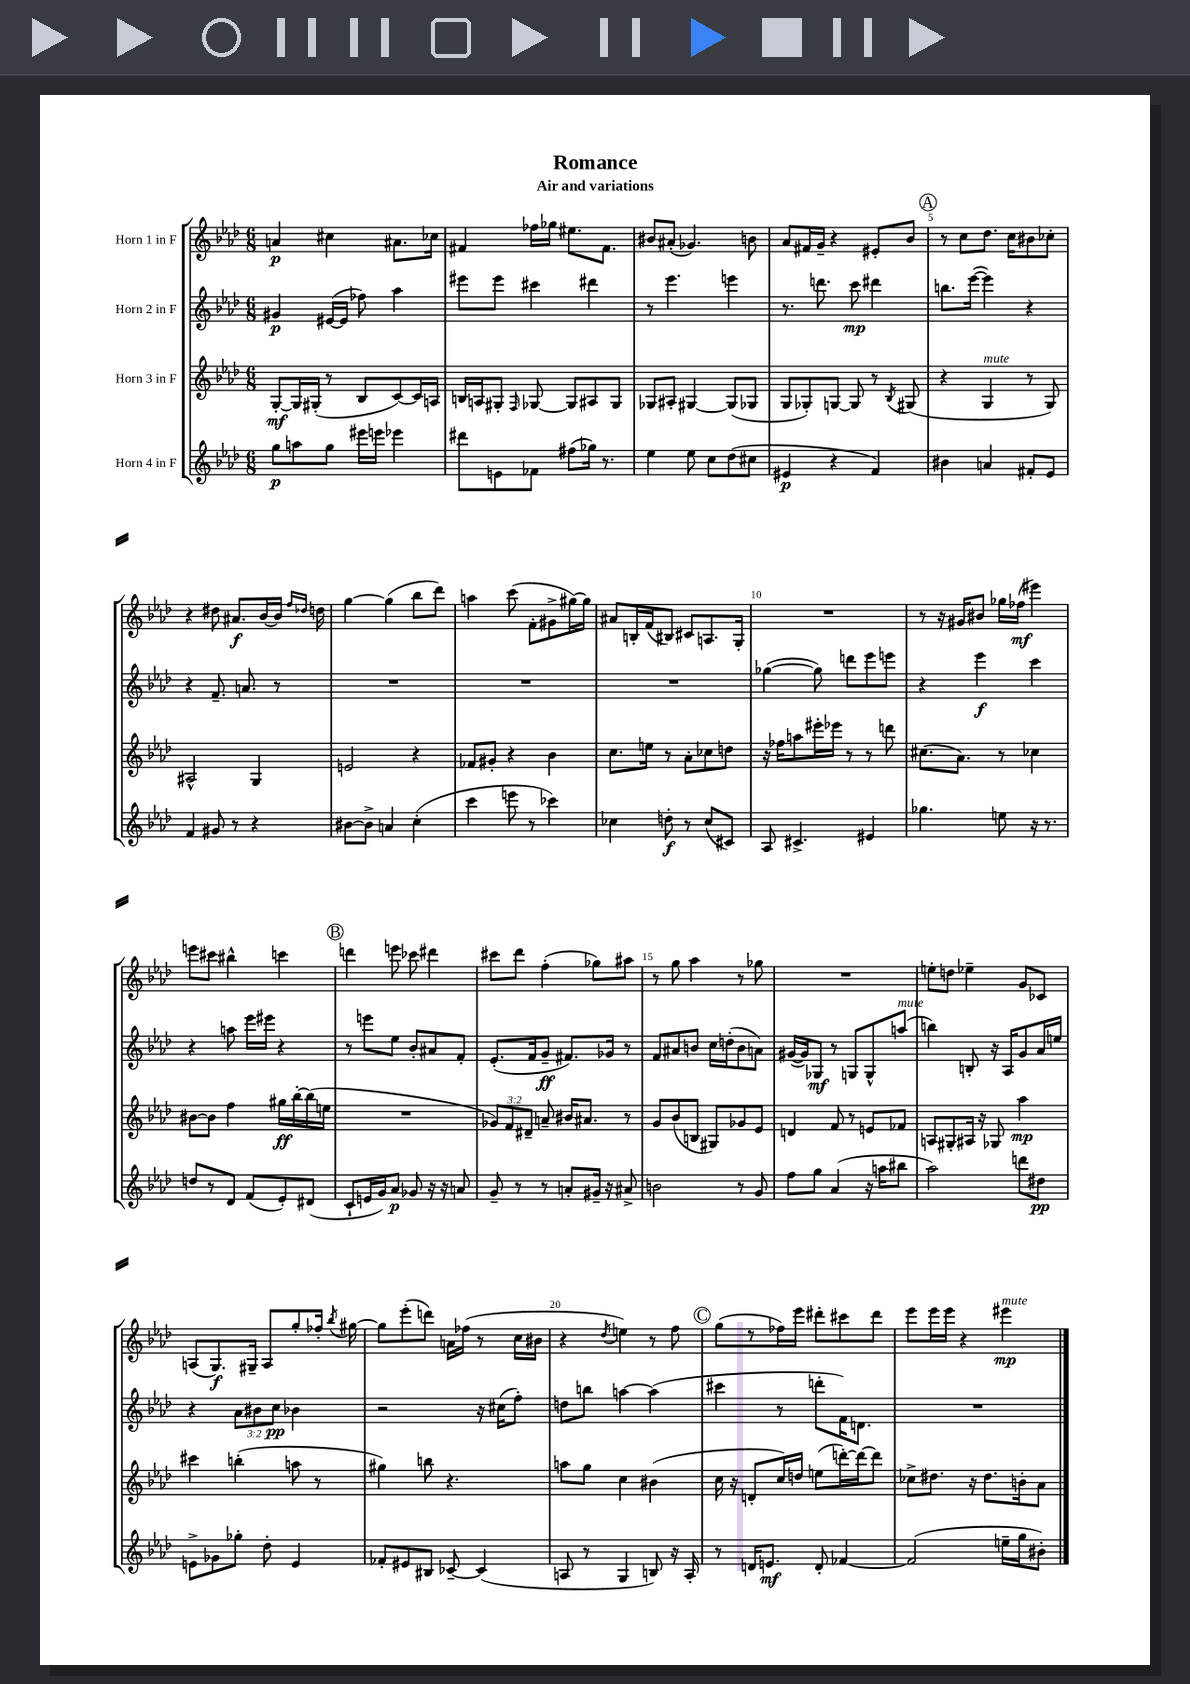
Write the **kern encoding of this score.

**kern	**dynam	**kern	**dynam	**kern	**dynam	**kern	**dynam
*part4	*part4	*part3	*part3	*part2	*part2	*part1	*part1
*staff4	*staff4	*staff3	*staff3	*staff2	*staff2	*staff1	*staff1
*I"Horn 4 in F	*	*I"Horn 3 in F	*	*I"Horn 2 in F	*	*I"Horn 1 in F	*
*clefG2	*	*clefG2	*	*clefG2	*	*clefG2	*
*k[b-e-a-d-]	*	*k[b-e-a-d-]	*	*k[b-e-a-d-]	*	*k[b-e-a-d-]	*
*M6/8	*	*M6/8	*	*M6/8	*	*M6/8	*
=1	=1	=1	=1	=1	=1	=1	=1
8gg\L	p	[8G'/L	mf	4g#X/	p	4an/	p
8aan\	.	16G/L]	.	.	.	.	.
.	.	(16G#X'/JJ	.	.	.	.	.
8gg\J	.	8r	.	([16e#X/LL	.	4cc#X\	.
.	.	.	.	16e#/JJ]	.	.	.
16eee#X\LL	.	8B-/L	.	8ff-X\)	.	.	.
16eeen\JJ	.	.	.	.	.	.	.
4eee-X\	.	[8c/)	.	4aa-\	.	8.a#X\L	.
.	.	16c/L]	.	.	.	.	.
.	.	16An/JJ	.	.	.	16cc-X\Jk	.
=2	=2	=2	=2	=2	=2	=2	=2
8ddd#X\L	.	16Bn/LL	.	8eee#X\L	.	4f#X/	.
.	.	16An/J	.	.	.	.	.
8en\	.	8G#X'/J	.	8eee#\J	.	.	.
.	.	16qqF/	.	.	.	.	.
8f-X\J	.	[8G-X/	.	4ccc#X\	.	16ff-X\LL	.
.	.	.	.	.	.	16gg-X\JJ	.
(8ff#X\L	.	8G-/L]	.	.	.	8.ee#X\L	.
16gg-X\Jk)	.	8A#X/	.	4ddd#X\	.	.	.
8.r	.	.	.	.	.	8.f#\J	.
.	.	8G-/J	.	.	.	.	.
=3	=3	=3	=3	=3	=3	=3	=3
4ee-\	.	8G-X/L	.	8r	.	8b#X/L	.
.	.	8A#X'/J	.	4.eee-\	.	(8a#X'/J	.
8ee-\	.	[4G#X/	.	.	.	4.g-X/)	.
8cc\L	.	.	.	.	.	.	.
(8dd-\	.	(8G#/L]	.	4eeen\	.	.	.
8cc#X\J	.	8G-X/J	.	.	.	8bn\	.
=4	=4	=4	=4	=4	=4	=4	=4
4e#X/	p	8G/L	.	8.r	.	8a-/L	.
.	.	8G-X'/)	.	.	.	16f#X/L	.
.	.	.	.	8.dddn\	.	16g~/JJ	.
4r	.	[8Gn/J	.	.	.	4r	.
.	.	8G/]	.	8ccc\	mp	.	.
4f/)	.	8r	.	4ddd#X\	.	8e#X'/L	.
.	.	8qB-/	.	.	.	.	.
.	.	(8G#X/	.	.	.	8b-/J	.
!!LO:REH:place=s1:t=A
=5	=5	=5	=5	=5	=5	=5	=5
4b#X\	.	4r	.	8.bbn\L	.	8r	.
.	.	.	.	.	.	8cc\L	.
.	.	.	.	([16eee-\Jk	.	.	.
!	!	!LO:TX:a:i:t=mute	!	!	!	!	!
4an/	.	4G/	.	4eee-\])	.	8.dd-\J	.
.	.	.	.	.	.	16cc\KL	.
8f#X'/L	.	8r	.	4r	.	8b#X\	.
8e-/J	.	8G/)	.	.	.	8cc-X'\J	.
!!LO:LB:g=z
=6	=6	=6	=6	=6	=6	=6	=6
4f/	.	2A#X^^/	.	4r	.	4r	.
8g#X/	.	.	.	8.f~/	.	8dd#X\	.
8r	.	.	.	.	.	8.a#X/L	f
.	.	.	.	8.an/	.	.	.
4r	.	4G/	.	.	.	.	.
.	.	.	.	.	.	[16b-/L	.
.	.	.	.	8r	.	16b-/JJ]	.
.	.	.	.	.	.	16qqff/LL	.
.	.	.	.	.	.	16qqdd-X/JJ	.
.	.	.	.	.	.	16ddn\	.
=7	=7	=7	=7	=7	=7	=7	=7
[8b#X\L	.	2en/	.	2.r	.	[4gg\	.
8b#^\J]	.	.	.	.	.	.	.
4an/	.	.	.	.	.	(4gg\]	.
(4cc'\	.	4r	.	.	.	8bb-\L	.
.	.	.	.	.	.	8ddd-\J)	.
=8	=8	=8	=8	=8	=8	=8	=8
4ccc\	.	8f-X/L	.	2.r	.	4aan\	.
.	.	8g#X'/J	.	.	.	.	.
8eeen\	.	4r	.	.	.	(8ccc\	.
8r	.	.	.	.	.	8f'\L	.
4ccc-X\)	.	4b-\	.	.	.	8g#X^\	.
.	.	.	.	.	.	[16gg#X\L)	.
.	.	.	.	.	.	16gg#\JJ]	.
=9	=9	=9	=9	=9	=9	=9	=9
4cc-X\	.	8.cc\L	.	2.r	.	8a#X/L	.
.	.	.	.	.	.	16Bn'/L	.
.	.	16een\Jk	.	.	.	(16f/J	.
8ddn'\	f	8r	.	.	.	8B#X/J)	.
8r	.	8a-'\L	.	.	.	8c#X/L	.
(8cc-/L	.	8cc-X\	.	.	.	8.An/	.
8c#X/J)	.	8ddn\J	.	.	.	.	.
.	.	.	.	.	.	16G'/Jk	.
=10	=10	=10	=10	=10	=10	=10	=10
8A-/	.	16r	.	([4gg-X\	.	2.r	.
.	.	16ff-X\KL	.	.	.	.	.
4.c#X^/	.	8aan\	.	.	.	.	.
.	.	16eee#X'\L	.	8gg-\])	.	.	.
.	.	16eee-X\JJ	.	.	.	.	.
.	.	8r	.	8dddn\L	.	.	.
4e#X/	.	8r	.	8eee-\	.	.	.
.	.	8dddn\	.	8eeen\J	.	.	.
=11	=11	=11	=11	=11	=11	=11	=11
4.gg-X\	.	(8.cc#X\L	.	4r	.	8r	.
.	.	.	.	.	.	16r	.
.	.	8.a-\J)	.	.	.	16g#X/KL	.
.	.	.	.	4eee-\	f	8b#X/J	.
8een\	.	8r	.	.	.	16gg-X\LL	.
.	.	.	.	.	.	(16ff-X\JJ	mf
16r	.	4cc-X\	.	4ccc\	.	4eee#X\)	.
8.r	.	.	.	.	.	.	.
!!LO:LB:g=z
=12	=12	=12	=12	=12	=12	=12	=12
8ddn/L	.	[8b#X\L	.	4r	.	8eeen\L	.
8r	.	8b#\J]	.	.	.	8ccc#X\J	.
8d-/J	.	4ff\	.	8aan\	.	4bb#X^^\	.
(8f/L	.	.	.	16eee-\LL	.	.	.
.	.	.	.	16eee#X\JJ	.	.	.
8e-'/)	.	16gg#X\LL	ff	4r	.	4cccn\	.
.	.	[16bb-'\	.	.	.	.	.
(8d#X/J	.	(16bb-\]	.	.	.	.	.
.	.	16een\JJ	.	.	.	.	.
!!LO:REH:place=s1:t=B
=13	=13	=13	=13	=13	=13	=13	=13
8c`/L	.	2.r	.	8r	.	4dddn\	.
16en/L	.	.	.	8eeen\L	.	.	.
16g/J)	.	.	.	.	.	.	.
8a-/J	p	.	.	8ee-\J	.	8eeen\	.
8g-X/	.	.	.	8b-'/L	.	8ccc-X\	.
16r	.	.	.	8a#X/	.	4ddd#X\	.
16r	.	.	.	.	.	.	.
8an/	.	.	.	8f'/J	.	.	.
=14	=14	=14	=14	=14	=14	=14	=14
8g~/	.	12g-X/L)	.	(8.e-'/L	.	8ccc#X\L	.
.	.	12f/	.	.	.	.	.
8r	.	.	.	.	.	8ddd-\J	.
.	.	12d#X~/J	.	.	.	.	.
.	.	.	.	16f/k	.	.	.
8r	.	8an~/	.	8g~/J	ff	(4ff'\	.
8an'/L	.	16b#X/KL	.	8.f#X/L)	.	.	.
.	.	8.a#X/J	.	.	.	.	.
16g#X~/Jk	.	.	.	.	.	8gg-X\L)	.
16r	.	.	.	16g-X/Jk	.	.	.
8a#X^/	.	8r	.	8r	.	8aa#X\J	.
=15	=15	=15	=15	=15	=15	=15	=15
2bn\	.	8g/L	.	8f/L	.	8r	.
.	.	(8b-/	.	8a#X/	.	8gg\	.
.	.	8Bn/J	.	8bn/J	.	4aa-\	.
.	.	8G#X/L)	.	16cc\LL	.	.	.
.	.	.	.	(16ddn'\J	.	.	.
8r	.	8g-X/	.	8b\	.	8r	.
8g/	.	8e-/J	.	8an\J)	.	8gg-X\	.
=16	=16	=16	=16	=16	=16	=16	=16
8ff\L	.	4dn/	.	([16g#X/LL	.	2.r	.
.	.	.	.	16g#/J])	.	.	.
8gg\J	.	.	.	8G-X/J	mf	.	.
(4a-/	.	8f/	.	8r	.	.	.
.	.	8r	.	8Gn/L	.	.	.
16r	.	8en/L	.	8G^^/	.	.	.
16aan\KL	.	.	.	.	.	.	.
!	!	!	!	!LO:TX:a:i:t=mute	!	!	!
8bb#X\J	.	8f-X/J	.	(8aan/J	.	.	.
=17	=17	=17	=17	=17	=17	=17	=17
2aa-\)	.	8An/L	.	4bbn\)	.	8een'\L	.
.	.	8G#X'/	.	.	.	8ddn\J	.
.	.	16A#X/Jk	.	8Bn'/	.	4ee-X~\	.
.	.	16r	.	.	.	.	.
.	.	8G-X/	.	16r	.	.	.
.	.	.	.	16A-/KL	.	.	.
8dddn\L	.	4aa-\	mp	8g/	.	8g/L	.
8dd#X\J	pp	.	.	16a-/L	.	8c-X/J	.
.	.	.	.	16een/JJ	.	.	.
!!LO:LB:g=z
=18	=18	=18	=18	=18	=18	=18	=18
8en^\L	.	4ccc#X\	.	4r	.	(8An/L	.
8g-X\	.	.	.	.	.	8.G/)	f
8gg-X'\J	.	(4bbn'\	.	12a-\L	.	.	.
.	.	.	.	.	.	16G#X~/Jk	.
.	.	.	.	12b#X\	.	.	.
8dd-'\	.	.	.	.	.	8A/L	.
.	.	.	.	12cc\J	pp	.	.
4e/	.	8aan\	.	4b-X\	.	8gg'/	.
.	.	8r	.	.	.	16ff-X'/Jk	.
.	.	.	.	.	.	8qbb-/	.
.	.	.	.	.	.	[16gg#X\	.
=19	=19	=19	=19	=19	=19	=19	=19
8f-X'/L	.	4gg#X\)	.	2r	.	8gg#\L]	.
8e#X/	.	.	.	.	.	(8eee-'\	.
8B#X/J	.	8bbn\	.	.	.	8dddn\J)	.
[8c-X~/	.	4.r	.	.	.	16an\LL	.
.	.	.	.	.	.	(16ff-X\JJ	.
(4c-/]	.	.	.	16r	.	8r	.
.	.	.	.	(16cc#X\KL	.	.	.
.	.	.	.	8ff'\J)	.	16cc\LL	.
.	.	.	.	.	.	16b#X\JJ	.
=20	=20	=20	=20	=20	=20	=20	=20
8An/	.	8aan\L	.	8ddn\L	.	4r	.
8r	.	8gg\J	.	8bbn\J	.	.	.
.	.	.	.	.	.	8qdd-/	.
4G/	.	4cc\	.	[4aan\	.	4een\)	.
8Bn/)	.	(4b#X\	.	(4aa\]	.	8r	.
16r	.	.	.	.	.	8ff\	.
16A'/	.	.	.	.	.	.	.
!!LO:REH:place=s1:t=C
=21	=21	=21	=21	=21	=21	=21	=21
8r	.	16cc\	.	4ccc#X\	.	(8gg\L	.
.	.	16r	.	.	.	.	.
16dn/KL	.	8dn'/L	.	.	.	8r	.
8.en/J	mf	.	.	.	.	.	.
.	.	16cc/L)	.	8r	.	16ff-X\L)	.
.	.	16ddn/JJ	.	.	.	16eee-\JJ	.
8d'/	.	(8een\L	.	8dddn'\L	.	8ddd#X'\L	.
[4f-X/	.	[16dddn'\L)	.	16f\K)	.	8ccc#X\	.
.	.	16ddd\J_	.	8.dn\J	.	.	.
.	.	8ddd\J]	.	.	.	8ddd#\J	.
=22	=22	=22	=22	=22	=22	=22	=22
(2f-/]	.	8cc-X^\L	.	2.r	.	8eee-\L	.
.	.	8.dd#X\J	.	.	.	16eee-\L	.
.	.	.	.	.	.	16eee-\JJ	.
.	.	.	.	.	.	4r	.
.	.	16r	.	.	.	.	.
.	.	8.dd#\L	.	.	.	.	.
!	!	!	!	!	!	!LO:TX:a:i:t=mute	!
16een~\LL	.	.	.	.	.	4eee#X\	mp
16gg\J	.	16bn'\k	.	.	.	.	.
8b#X'\J)	.	8a-\J	.	.	.	.	.
==	==	==	==	==	==	==	==
*-	*-	*-	*-	*-	*-	*-	*-
